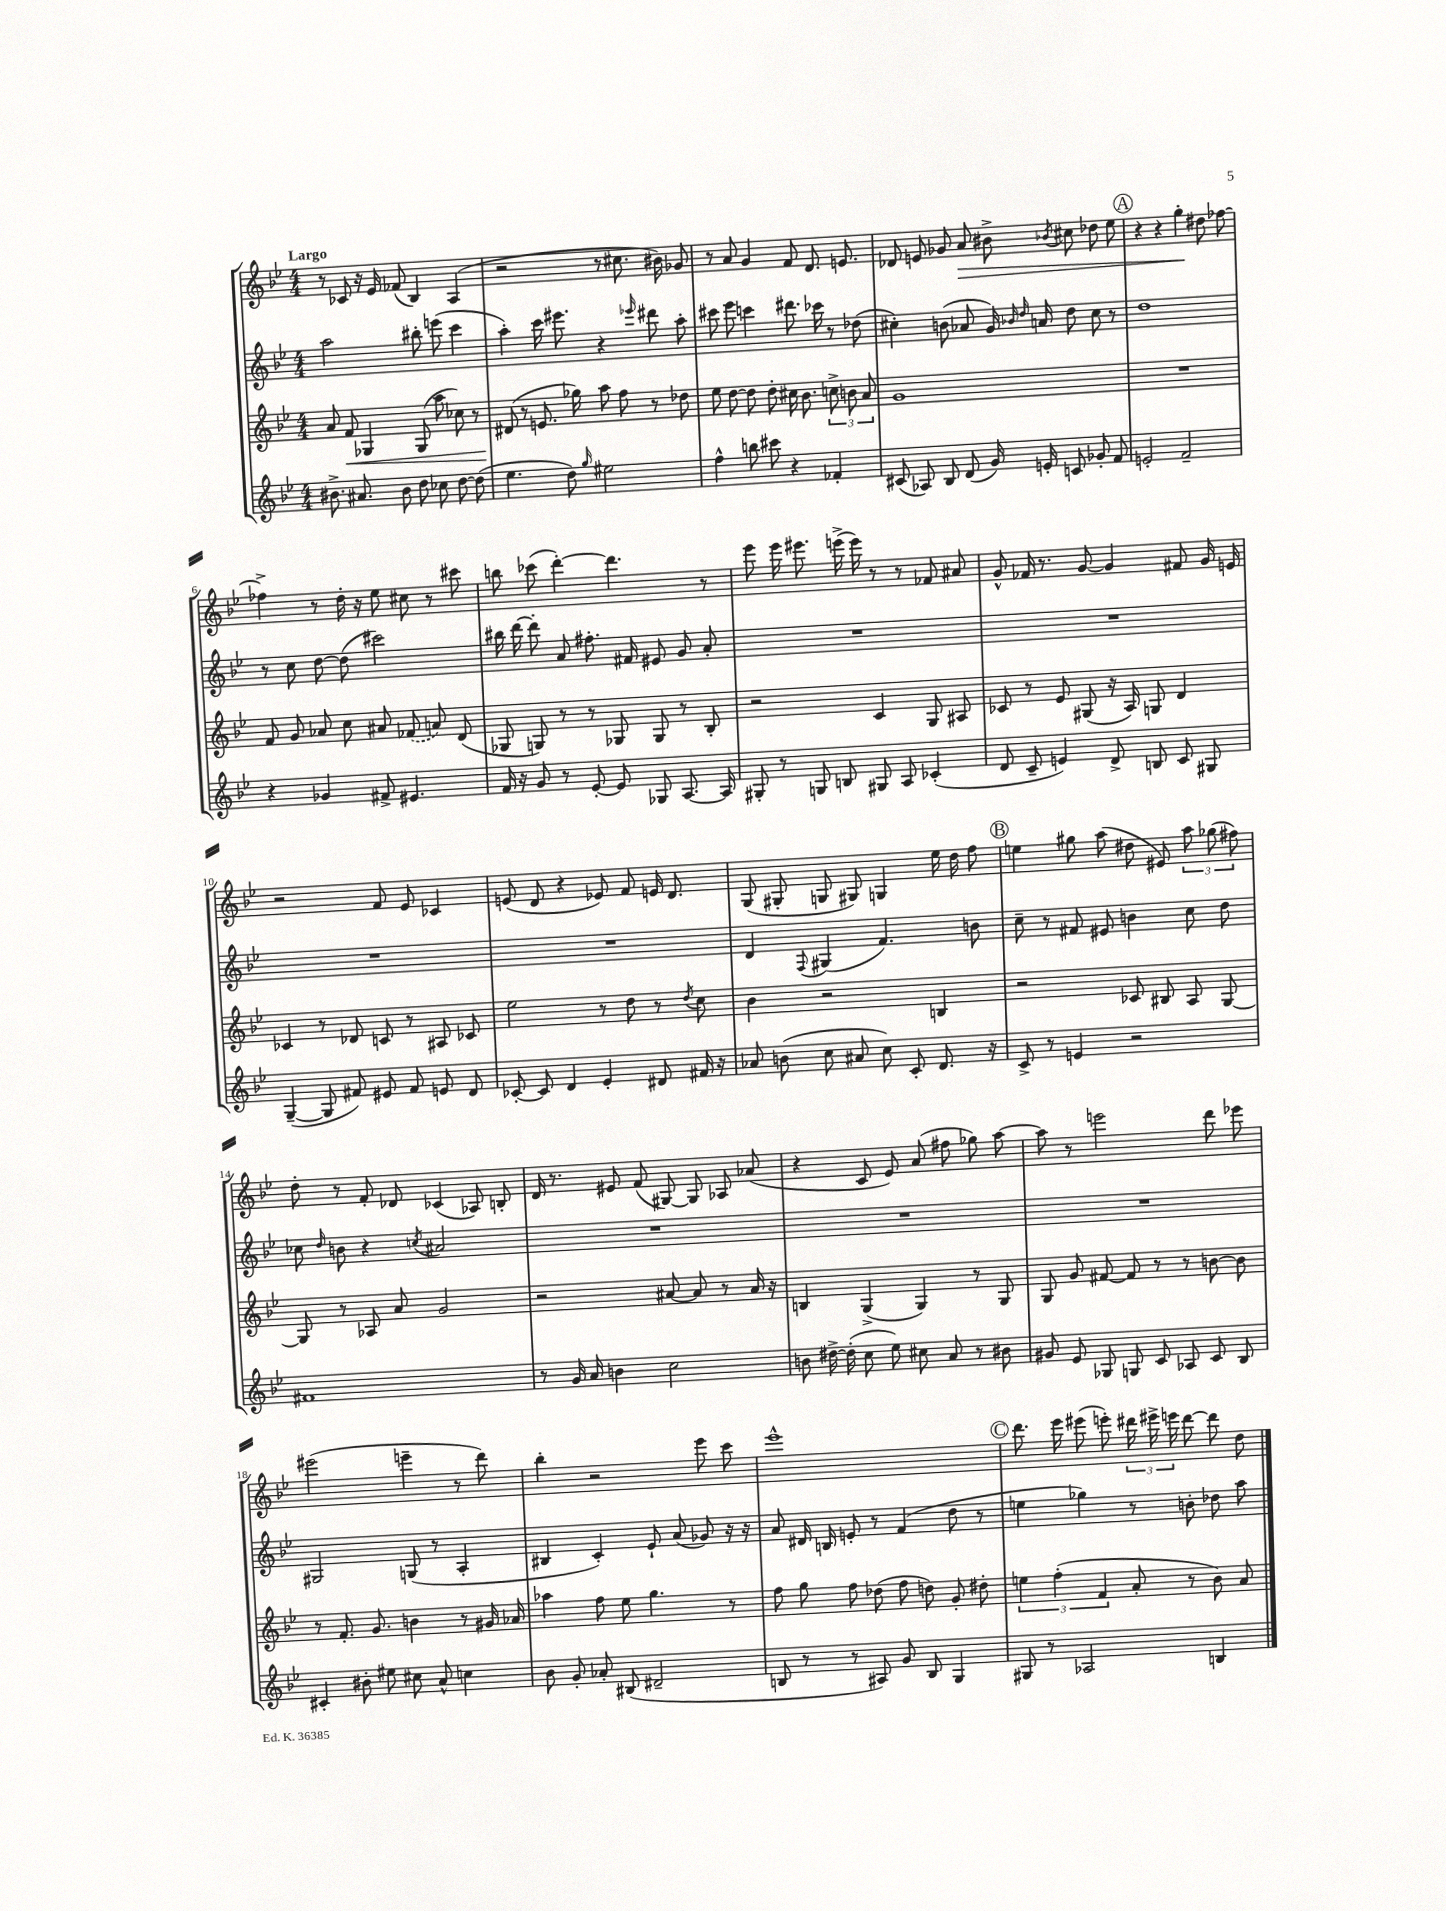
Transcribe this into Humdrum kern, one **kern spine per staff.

**kern	**kern	**kern	**kern
*staff4	*staff3	*staff2	*staff1
*clefG2	*clefG2	*clefG2	*clefG2
*k[b-e-]	*k[b-e-]	*k[b-e-]	*k[b-e-]
*M4/4	*M4/4	*M4/4	*M4/4
8.b#^	8a	2aa	8r
.	8f	.	8c-
8.a#	.	.	.
.	4G-	.	16r
.	.	.	16e-
8b#	.	.	(8f-
8dd	(8G-	8bb#'	4B-)
8cc-	8aa	(8eee	.
[8dd	8cc-)	4ccc	(4A
(8dd]	8r	.	.
=	=	=	=
4.ee-	(8d#	4aa')	2r
.	8r	.	.
.	8.e	16ccc	.
.	.	8.eee#	.
8dd)	.	.	.
.	16gg-)	.	.
16qqgg	.	.	.
2ee#	8aa	4r	8r
.	8ff	.	8.cc#
.	.	16qqeee-	.
.	8r	8ddd#	.
.	.	.	16b#)
.	8dd-	8aa'	8g-
=	=	=	=
4ff^^	8ee-	8ccc#	8r
.	[8dd	8eee-	8a
8bb	8dd]	4ccc	4g
8ccc#	8dd'	.	.
4r	16cc#	8.ddd#	8f
.	8.b-	.	.
.	.	.	8.d
.	.	16ccc-	.
4f-'	12cc^	8r	.
.	.	.	8.e
.	12b	.	.
.	.	(8dd-	.
.	12a	.	.
=	=	=	=
(8c#	1g	4cc#')	8d-
8A-)	.	.	8e
8B-	.	(8b	8g-
(8d	.	8a-	8a
16g)	.	16g)	8b#^
.	.	16qqb-	.
.	.	16qqdd	.
16e'	.	16a	.
.	.	.	8qb-
8c	.	8dd	8cc#
8g-'	.	8cc#	8dd-
8f	.	8r	8ee-
=	=	=	=
2e'	1r	1dd	4r
.	.	.	4r
2f~	.	.	4gg'
.	.	.	8dd#
.	.	.	[8ff-
=	=	=	=
4r	8f	8r	4ff-^]
.	8g	8cc	.
4g-	8a-	[8dd	8r
.	8cc	(8dd]	16dd'
.	.	.	16r
8f#^	8a#	2ccc#)	8ee-
4.e#	(8f-	.	8cc#
.	8a)	.	8r
.	(8d	.	8ccc#
=	=	=	=
16f	8G-	16bb#	8bb
16r	.	[16ddd	.
8g	8G)	8ddd']	(8ccc-
8r	8r	8a	[4ddd')
[8e-'	8r	8.ff#'	.
8e-]	8G-	.	4.ddd]
.	.	16f#	.
8G-	8G-	8e#	.
[8.A	8r	8g	.
.	8B-'	8a'	8r
16A]	.	.	.
=	=	=	=
8G#'	2r	1r	8eee-
8r	.	.	16eee-
.	.	.	8.eee#
8G	.	.	.
8B	.	.	(16eee^
.	.	.	16eee)
8G#	4c	.	8r
8A	.	.	8r
(4c-'	8G	.	8f-
.	8A#	.	8a#
=	=	=	=
8d	8c-	1r	8g^^
8c~	8r	.	16f-
.	.	.	8.r
4e)	8e-	.	.
.	(8G#	.	[8g
8d^	16r	.	4g]
.	16A)	.	.
8B	8G	.	.
8c	4d	.	8f#
8G#	.	.	16g
.	.	.	16e
=	=	=	=
([4G~	4c-	1r	2r
8G]	8r	.	.
8f#)	8d-	.	.
8e#	8c	.	8f
8f#	8r	.	8e-
8e	8A#	.	4c-
8d	8c-	.	.
=	=	=	=
[8c-'	2ee-	1r	(8e
8c-]	.	.	8d
4d	.	.	4r
4e-'	8r	.	8e-)
.	8dd	.	8f
8d#	8r	.	16e
.	.	.	8.d
.	8qdd	.	.
16f#	8cc	.	.
16r	.	.	.
=	=	=	=
8a-	4b-	4d	(8G
(8b	.	.	8G#'
.	.	8qqF	.
8cc	2r	(4G#	8G
8a#	.	.	8G#)
8cc)	.	4.f)	4G
8c'	.	.	.
8.d	4B	.	16ee-
.	.	.	16dd
.	.	8b	8ff
16r	.	.	.
=	=	=	=
8c^	2r	8cc~	4ee
8r	.	8r	.
4e	.	8f#	8gg#
.	.	8e#	(8aa
2r	8c-	4b	8dd#
.	8B#	.	8e#)
.	8A	8cc	12aa
.	.	.	(12gg-
.	[8G	8dd	.
.	.	.	12ff#)
=	=	=	=
1f#	8G]	8cc-	8dd'
.	.	16qqdd	.
.	8r	8b	8r
.	8A-	4r	8f'
.	8a	.	8d-
.	.	8qcc	.
.	2g	2a#	(4c-
.	.	.	8A-)
.	.	.	8B'
=	=	=	=
8r	2r	1r	16d
.	.	.	8.r
16g	.	.	.
16a	.	.	.
4b	.	.	8e#
.	.	.	(8f
2cc	[8a#	.	[8G#)
.	8a#]	.	8G#]
.	8r	.	8A-
.	16a#	.	(8a-
.	16r	.	.
=	=	=	=
8b	4B	1r	4r
[16dd#^	.	.	.
(16dd#']	.	.	.
8cc	(4G^	.	8c
8ee-)	.	.	8e-)
8cc#	4G)	.	(8a
8a	.	.	8ff#
8r	8r	.	8gg-)
8b#	8G	.	[8aa
=	=	=	=
8g#	8G	1r	8aa]
8e-	8g	.	8r
8G-	[8f#	.	2eee
8G	8f#]	.	.
8c	8r	.	.
8A-	8r	.	.
8c	[8b	.	8ddd
8B-	8b]	.	8eee-
=	=	=	=
4c#'	8r	2G#	(2eee#
.	8.f'	.	.
8b#'	.	.	.
.	8.g	.	.
8ee#	.	.	.
8cc#	4b	(8G	4eee~
8a^^	.	8r	.
4cc	8r	4A'	8r
.	16g#	.	8ddd)
.	16a-	.	.
=	=	=	=
8b-	4aa-	4B#	4bb-'
8g'	.	.	.
8a-'	8ff	4c')	2r
(8B#	8ee-	.	.
2d#~	4.gg	8e-`	.
.	.	(8a	.
.	.	8g-)	8eee-
.	8r	16r	8ccc
.	.	16r	.
=	=	=	=
8B	8ff	8a	1eee-^^
8r	8gg	16d#	.
.	.	16B	.
8r	8ff	8e'	.
8A#)	(8dd-	8r	.
8g	8ff	(4f	.
8B	8dd)	.	.
4G	8g'	8dd	.
.	8dd#'	8r	.
=	=	=	=
8G#	6ee	4ee	8.ddd
8r	.	.	.
.	(6ff'	.	.
.	.	.	16eee-
2A-	.	4gg-)	(8eee#
.	6f	.	.
.	.	.	8eee')
.	8a'	8r	24ddd#
.	.	.	24eee#^
.	.	.	24eee
.	8r	8b'	[8ddd#
4B	8b-)	8dd-	8ddd#]
.	8a	8aa	8dd
==	==	==	==
*-	*-	*-	*-
